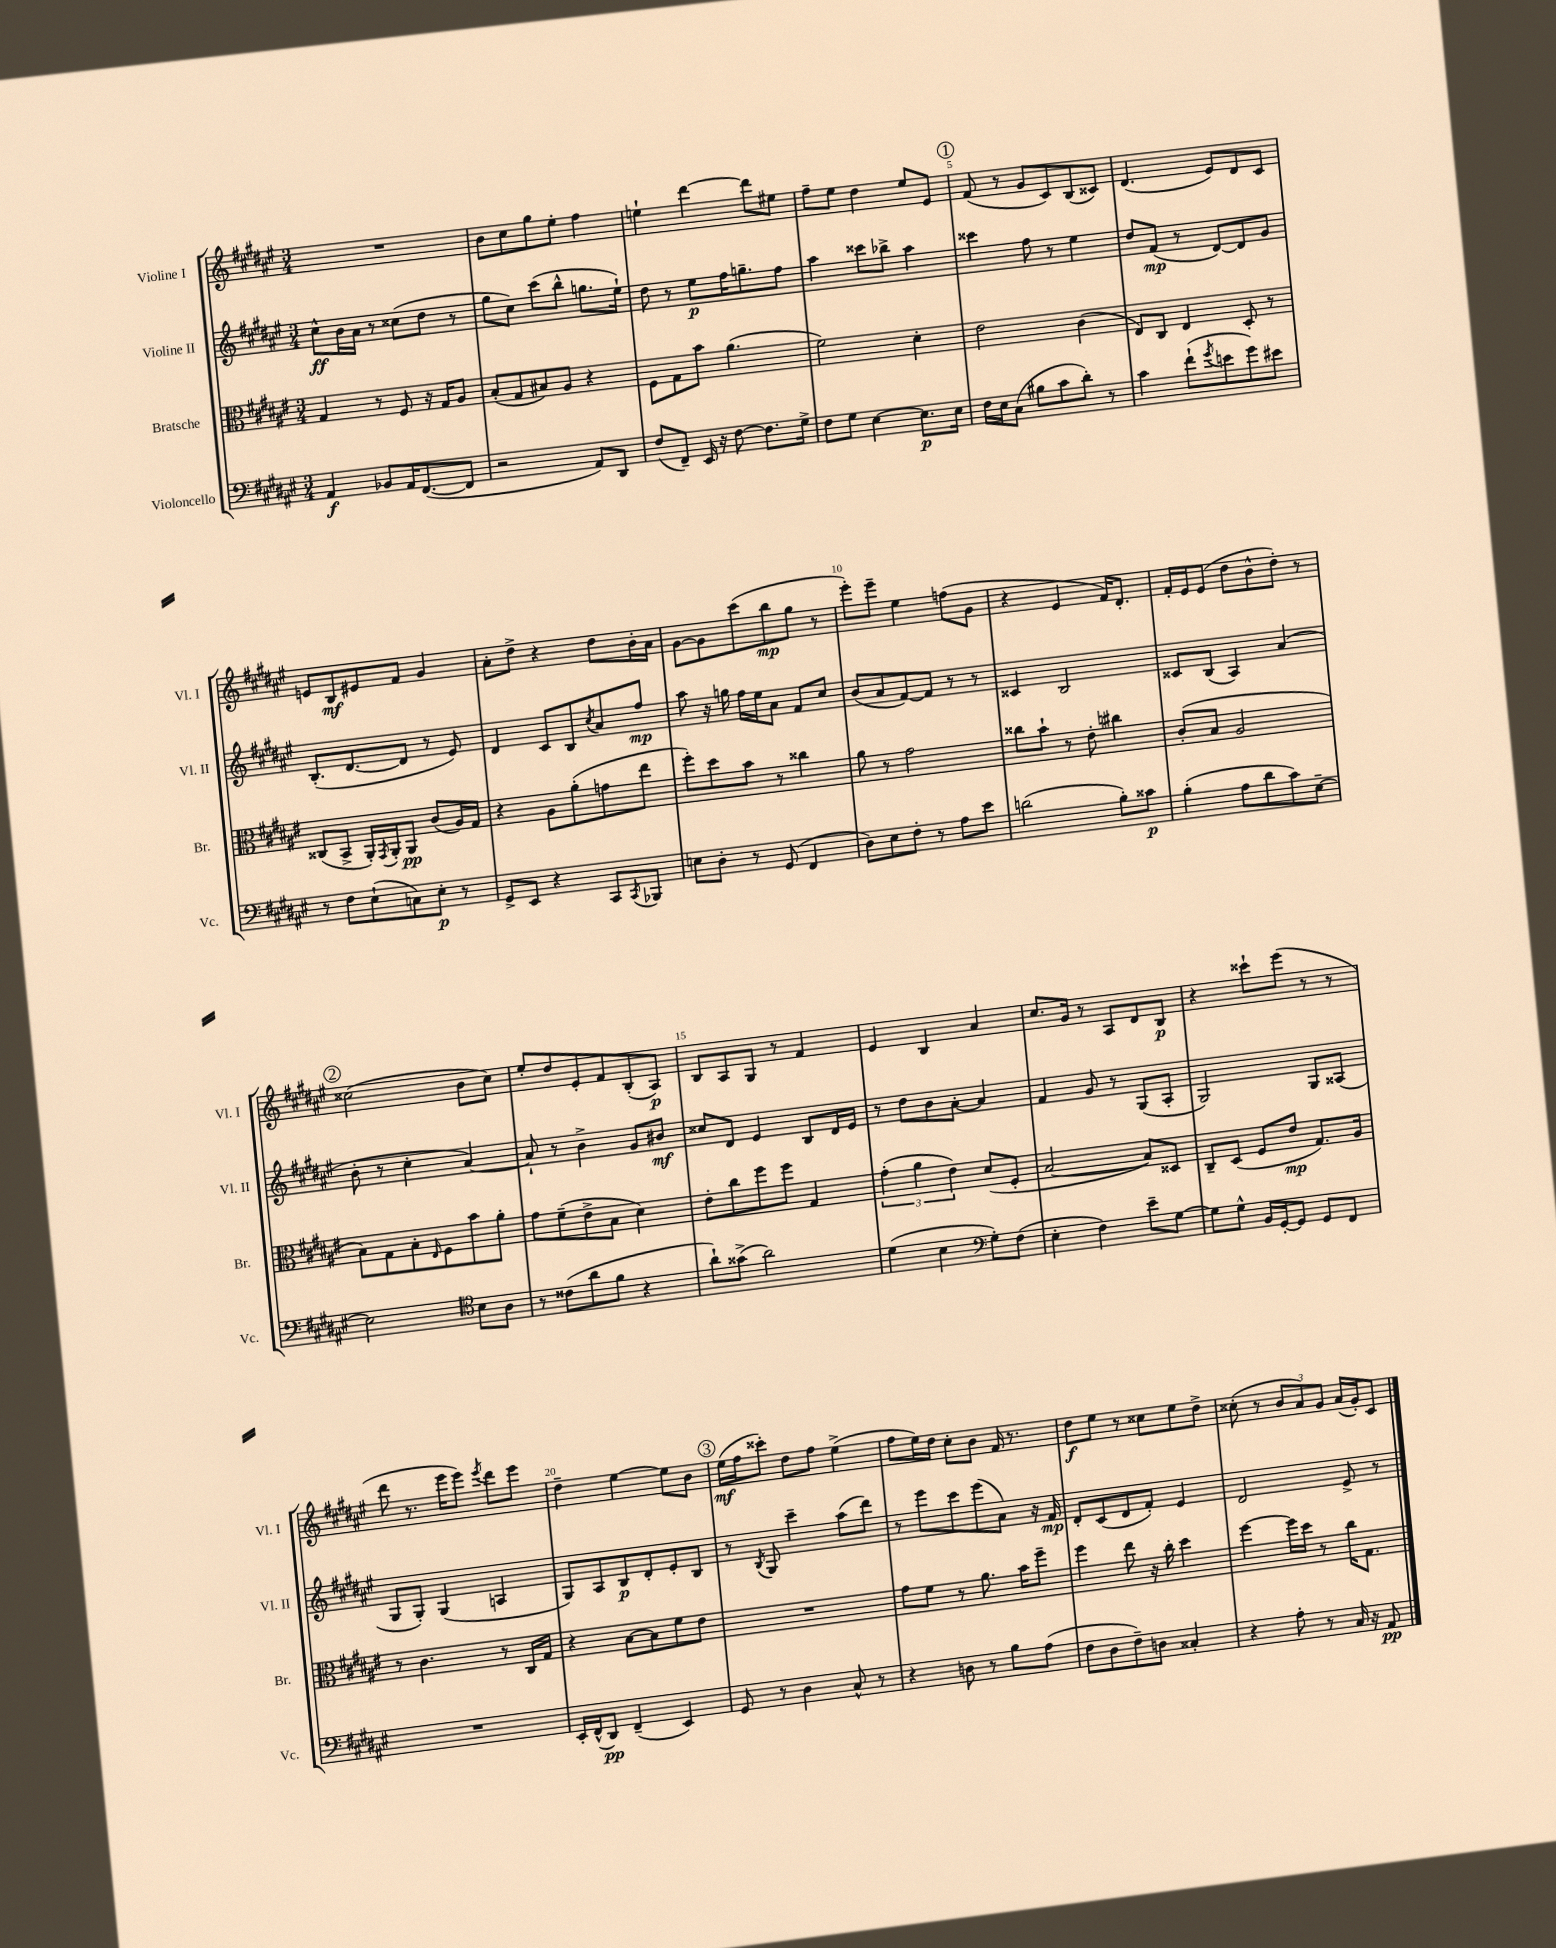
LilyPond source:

<<
\new StaffGroup <<
\new Staff = "s0" \with { instrumentName = "Violine I" shortInstrumentName = "Vl. I" } {
    \clef treble \key fis \major \numericTimeSignature \time 3/4
    R2. |
    b'8 cis''8 gis''8 eis''8-. fis''4 |
    e''4-! dis'''4~ dis'''8 eis''8 |
    fis''8-- eis''8 dis''4 eis''8 eis'8 |
    \mark \markup { \circle "1" } fis'8( r8 gis'8 cis'8) b8( cisis'8) |
    dis'4.( eis'8) dis'8 cis'8 |
    e'8 b8\mf eis'8 fis'8 gis'4 |
    ais'8-. dis''8-> r4 dis''8 b'16-. ais'16 |
    gis'8~ gis'8 cis'''8( b''8\mp gis''8 r8 |
    eis'''8-.) eis'''8-- eis''4 f''8( gis'8 |
    r4 eis'4 fis'16) dis'8.-. |
    fis'16-. eis'16 eis'8( dis''8 b'8-^ dis''8-.) r8 |
    \mark \markup { \circle "2" } cisis''2( b'8 cisis''8) |
    eis''8-. dis''8 eis'8-. fis'8 b8-.( ais8\p) |
    b8 ais8 gis8 r8 fis'4 |
    eis'4 b4 ais'4 |
    cis''8. gis'16 r8 ais8 dis'8 b8\p |
    r4 cisis'''8-! eis'''8( r8 r8 |
    dis'''8 r8. eis'''16 eis'''8) \acciaccatura { eis'''8 } dis'''8 eis'''8 |
    dis''4-- eis''4~ eis''8 b'8 |
    \mark \markup { \circle "3" } eis''16\mf( fis''16 cisis'''8-.) dis''8 fis''8 eis''4->( |
    fis''8 eis''16) dis''16 cis''8-. b'8 fis'16 r8. |
    dis''8\f eis''8 r8 cisis''8 eis''8 dis''8-> |
    cisis''8-.( r8 \tuplet 3/2 { b'8 ais'8) gis'8 } ais'16( gis'16-.) cis'8 \bar "|." |
}
\new Staff = "s1" \with { instrumentName = "Violine II" shortInstrumentName = "Vl. II" } {
    \clef treble \key fis \major \numericTimeSignature \time 3/4
    cis''8-^\ff b'16 ais'16 r8 cisis''8( dis''8 r8 |
    gis''8 cis''8) cis'''8( b''8-^ g''8. eis''16-!) |
    dis''8 r8 eis''8\p fis''16 g''8.-- fis''8 |
    ais''4 cisis'''8 bes''8-> ais''4 |
    \mark \markup { \circle "1" } cisis'''4 fis''8 r8 eis''4 |
    dis''8 fis'8\mp( r8 dis'8~) dis'8 gis'8 |
    b8.-.( dis'8.~ dis'8 r8 eis'8) |
    dis'4 cis'8 b8 \acciaccatura { cis''8 } ais'8 fis''8\mp |
    ais''8 r16 g''16 fis''16 eis''16 ais'8 fis'8 cis''8 |
    b'8( ais'8 fis'8~) fis'8 r8 r8 |
    cisis'4 b2 |
    cisis'8 b8( ais4) ais'4( |
    \mark \markup { \circle "2" } b'8-. r8 cis''4-. ais'4~) |
    ais'8-! r8 b'4-> gis'8 bis'8\mf |
    cisis''8 dis'8 eis'4 b8 dis'16 eis'16 |
    r8 dis''8 b'8 ais'8~-. ais'4 |
    fis'4 gis'8 r8 gis8( ais8-. |
    gis2) gis8 aisis8( |
    gis8 gis8-.) gis4( a4 |
    gis8) ais8 b8\p dis'8-. eis'8-. b8 |
    \mark \markup { \circle "3" } r8 \acciaccatura { b8 } gis8 cis'''4-- ais''8( dis'''8) |
    r8 eis'''8 cis'''8 eis'''8( ais'8) r16 fis'16\mp |
    dis'8-. cis'8( dis'8 fis'8-.) eis'4 |
    dis'2 eis'8-> r8 \bar "|." |
}
\new Staff = "s2" \with { instrumentName = "Bratsche" shortInstrumentName = "Br." } {
    \clef alto \key fis \major \numericTimeSignature \time 3/4
    gis4 r8 fis8 r16 gis16 ais8 |
    b8-.( gis8 bis8) ais8 r4 |
    fis8 gis8 b'8 ais'4.( |
    fis'2) dis'4-. |
    \mark \markup { \circle "1" } eis'2 cis'4( |
    eis8) cis8 eis4 dis8-. r8 |
    cisis8( b,8-> ais,16-.) \acciaccatura { gis,8 } ais,16-. ais,8\pp cis'8( ais16) gis16 |
    r4 ais8 ais'8-.( g'8 eis''8 |
    fis''8-.) dis''8 b'8 r8 cisis''4 |
    ais'8 r8 gis'2 |
    cisis''8 b'8-! r8 eis'8-. cis''4 |
    cis'8-.( b8 ais2 |
    \mark \markup { \circle "2" } b8) gis8 b8-. \grace { eis16 } fis8 b'8 ais'8-. |
    gis'8 fis'8--( eis'8-> b8 dis'4) |
    eis'8-. cis''8 fis''8 fis''8 gis4 |
    \tuplet 3/2 { gis'4-.( ais'4 eis'4) } dis'8( fis8-. |
    b2~ b8) disis8 |
    cis8-- dis8( fis8 eis'8\mp gis8.) ais16 |
    r8 cis'4. r8 cis16 gis16 |
    r4 b8~ b8 fis'8 eis'8 |
    \mark \markup { \circle "3" } R2. |
    gis'8 fis'8 r8 ais'8. b'16 fis''8-- |
    fis''4 eis''8 r16 cis''16-. dis''4 |
    fis''4~ fis''16 dis''16 r8 cis''16 gis8. \bar "|." |
}
\new Staff = "s3" \with { instrumentName = "Violoncello" shortInstrumentName = "Vc." } {
    \clef bass \key fis \major \numericTimeSignature \time 3/4
    ais,4\f bes,8 ais,16 fis,8.~( fis,8 |
    r2 ais,8) dis,8 |
    fis8( fis,8--) eis,16 r16 fis8~ fis8. gis16-> |
    fis8 gis8 eis4~ eis8.\p eis16 |
    \mark \markup { \circle "1" } fis16 eis16 cis8( bis8 cis'8 dis'8-.) r8 |
    cis'4 fis'8-!( \acciaccatura { gis'8 } e'8 gis'8) eis'8 |
    r8 fis8 eis8-!( c8) eis8-.\p r8 |
    gis,8-> eis,8 r4 cis,8 \acciaccatura { cis,8 } bes,,8 |
    e8 dis8-. r8 gis,8( fis,4 |
    dis8) eis8 fis8-. r8 ais8 eis'8 |
    d'2( b8-.) cisis'8\p |
    b4-.( ais8 dis'8 cis'8) eis8~-- |
    \mark \markup { \circle "2" } eis2 \clef tenor b8 ais8 |
    r8 cisis'8( ais'8 fis'8 r4 |
    ais'8-!) gisis'8->( ais'2) |
    dis'4( b4 \clef bass gis8-.) fis8( |
    eis4-. fis4) eis'8-- gis8~ |
    gis8 gis8-^ b,16 gis,16~-. gis,8 gis,8 fis,8 |
    R2. |
    eis,16-. fis,16-^( dis,8\pp) fis,4--( eis,4) |
    \mark \markup { \circle "3" } gis,8 r8 dis4 cis8-^ r8 |
    r4 d8 r8 b8 ais8( |
    fis8 dis8 fis8--) d8 cisis4-. |
    r4 ais8-. r8 cis16 r16 ais,8\pp \bar "|." |
}
>>
>>
\layout { \context { \Score \override BarNumber.break-visibility = ##(#f #t #t) barNumberVisibility = #(every-nth-bar-number-visible 5) } }
